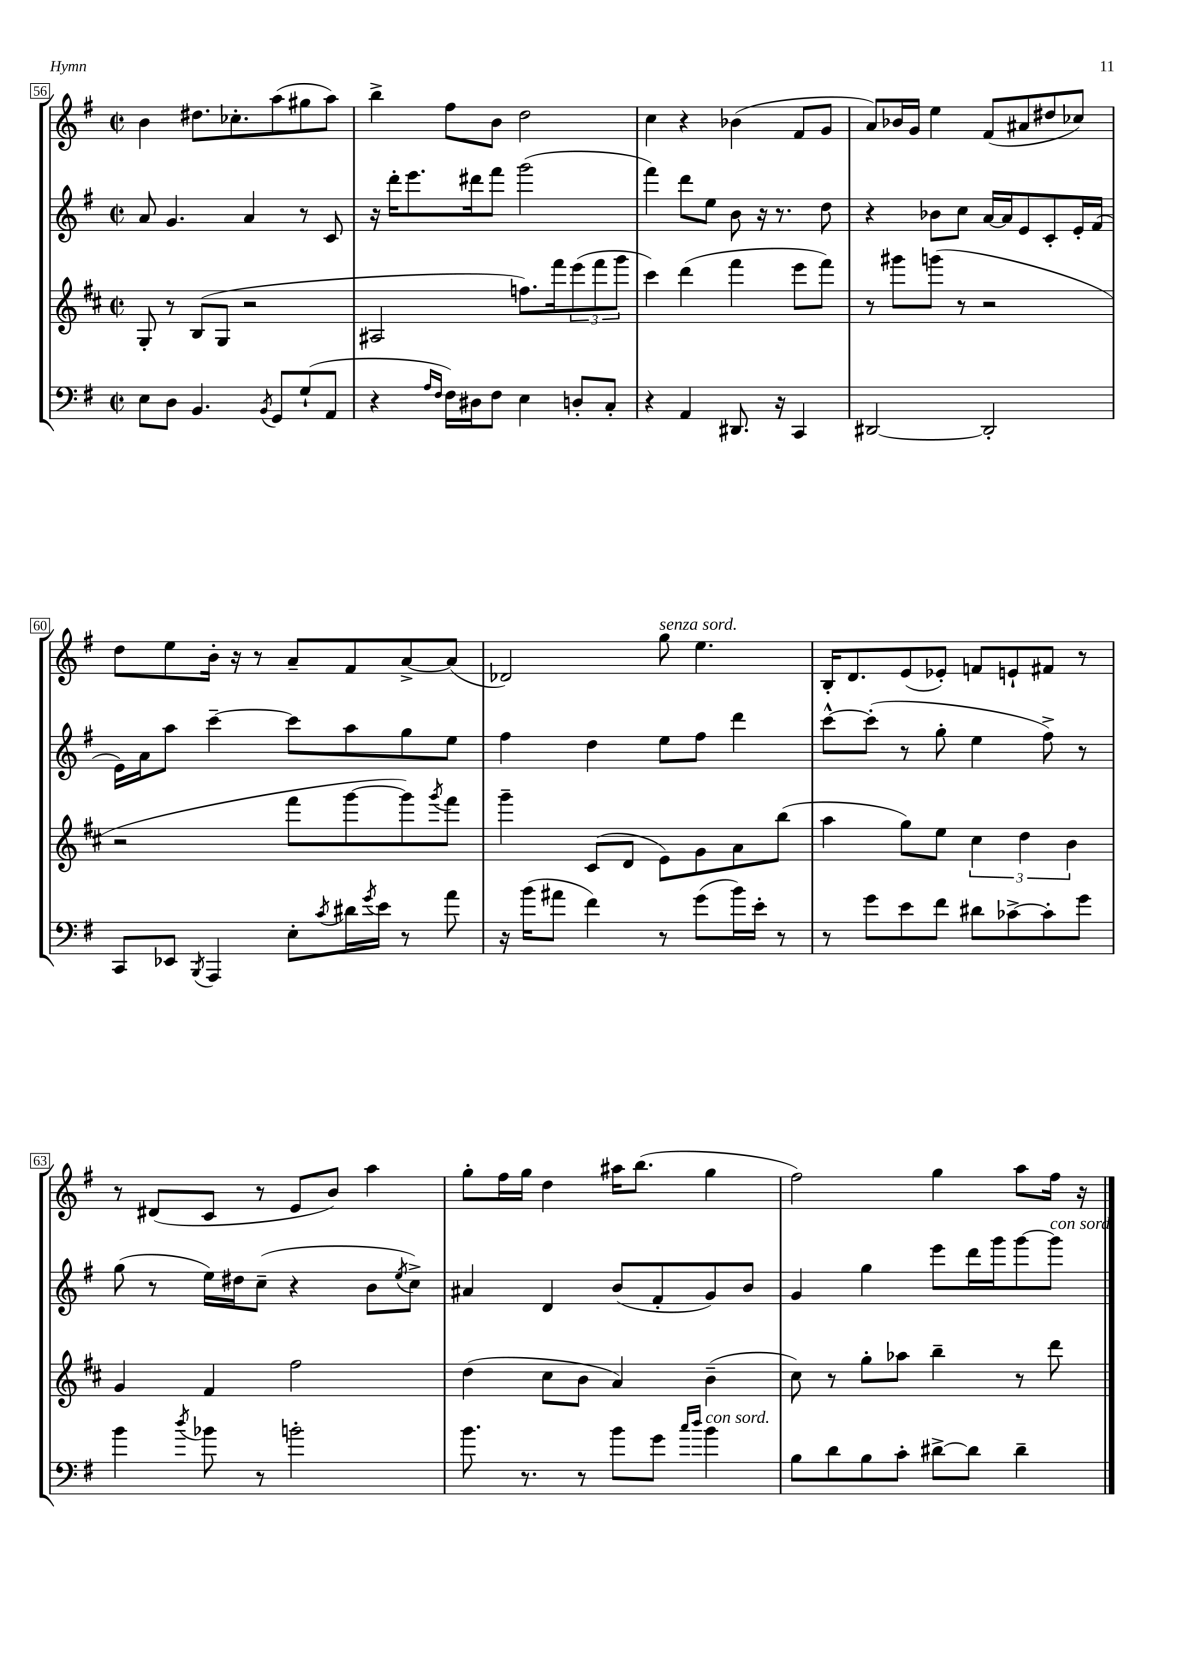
<<
\new StaffGroup <<
\new Staff = "s0" {
    \clef treble \key g \major \defaultTimeSignature \time 2/2
    b'4 dis''8. ces''8.-. a''8( gis''8 a''8) |
    b''4-> fis''8 b'8 d''2 |
    c''4 r4 bes'4( fis'8 g'8 |
    a'8) bes'16 g'16 e''4 fis'8( ais'8 dis''8 ces''8) |
    d''8 e''8 b'16-. r16 r8 a'8-- fis'8 a'8~-> a'8( |
    des'2) g''8^\markup { \italic "senza sord." } e''4. |
    b16-. d'8. e'8( ees'8-.) f'8 e'8-! fis'8 r8 |
    r8 dis'8( c'8 r8 e'8 b'8) a''4 |
    g''8-. fis''16 g''16 d''4 ais''16 b''8.( g''4 |
    fis''2) g''4 a''8 fis''16 r16 \bar "|." |
}
\new Staff = "s1" {
    \clef treble \key g \major \defaultTimeSignature \time 2/2
    a'8 g'4. a'4 r8 c'8 |
    r16 d'''16-. e'''8. dis'''16 fis'''8 g'''2( |
    fis'''4) d'''8 e''8 b'8 r16 r8. d''8 |
    r4 bes'8 c''8 a'16~ a'16 e'8 c'8-. e'16-. fis'16( |
    e'16) a'16 a''8 c'''4~-- c'''8 a''8 g''8 e''8 |
    fis''4 d''4 e''8 fis''8 d'''4 |
    c'''8~-^ c'''8-.( r8 g''8-. e''4 fis''8->) r8 |
    g''8( r8 e''16) dis''16 c''8--( r4 b'8 \acciaccatura { e''8 } c''8->) |
    ais'4 d'4 b'8( fis'8-. g'8) b'8 |
    g'4 g''4 e'''8 d'''16 g'''16 g'''8~ g'''8^\markup { \italic "con sord." } \bar "|." |
}
\new Staff = "s2" {
    \clef treble \key d \major \defaultTimeSignature \time 2/2
    g8-. r8 b8( g8 r2 |
    ais2 f''8.) fis'''16 \tuplet 3/2 { e'''8( fis'''8 g'''8 } |
    cis'''4) d'''4( fis'''4 e'''8 fis'''8) |
    r8 gis'''8 g'''8( r8 r2 |
    r2 fis'''8 g'''8~ g'''8) \acciaccatura { g'''8 } fis'''8 |
    g'''4-- cis'8( d'8 e'8) g'8 a'8 b''8( |
    a''4 g''8) e''8 \tuplet 3/2 { cis''4 d''4 b'4 } |
    g'4 fis'4 fis''2 |
    d''4( cis''8 b'8 a'4) b'4--( |
    cis''8) r8 g''8-. aes''8 b''4-- r8 d'''8 \bar "|." |
}
\new Staff = "s3" {
    \clef bass \key g \major \defaultTimeSignature \time 2/2
    e8 d8 b,4. \acciaccatura { b,8 } g,8 g8-!( a,8 |
    r4 \grace { a16 fis16 } fis16) dis16 fis8 e4 d8-. c8-. |
    r4 a,4 dis,8. r16 c,4 |
    dis,2~ dis,2-. |
    c,8 ees,8 \acciaccatura { b,,8 } a,,4 e8-. \acciaccatura { c'8 } dis'16 \acciaccatura { g'8 } e'16 r8 a'8 |
    r16 b'16( ais'8 fis'4) r8 g'8( b'16) e'16-. r8 |
    r8 g'8 e'8 fis'8 dis'8 ces'8~-> ces'8-. g'8 |
    b'4 \acciaccatura { d''8 } bes'8 r8 b'2-. |
    b'8. r8. r8 b'8 g'8 \grace { c''16 d''16 } b'4^\markup { \italic "con sord." } |
    b8 d'8 b8 c'8-. dis'8~-> dis'8 dis'4-- \bar "|." |
}
>>
>>
\layout { \context { \Score currentBarNumber = #56 \override BarNumber.stencil = #(make-stencil-boxer 0.1 0.3 ly:text-interface::print) } }
